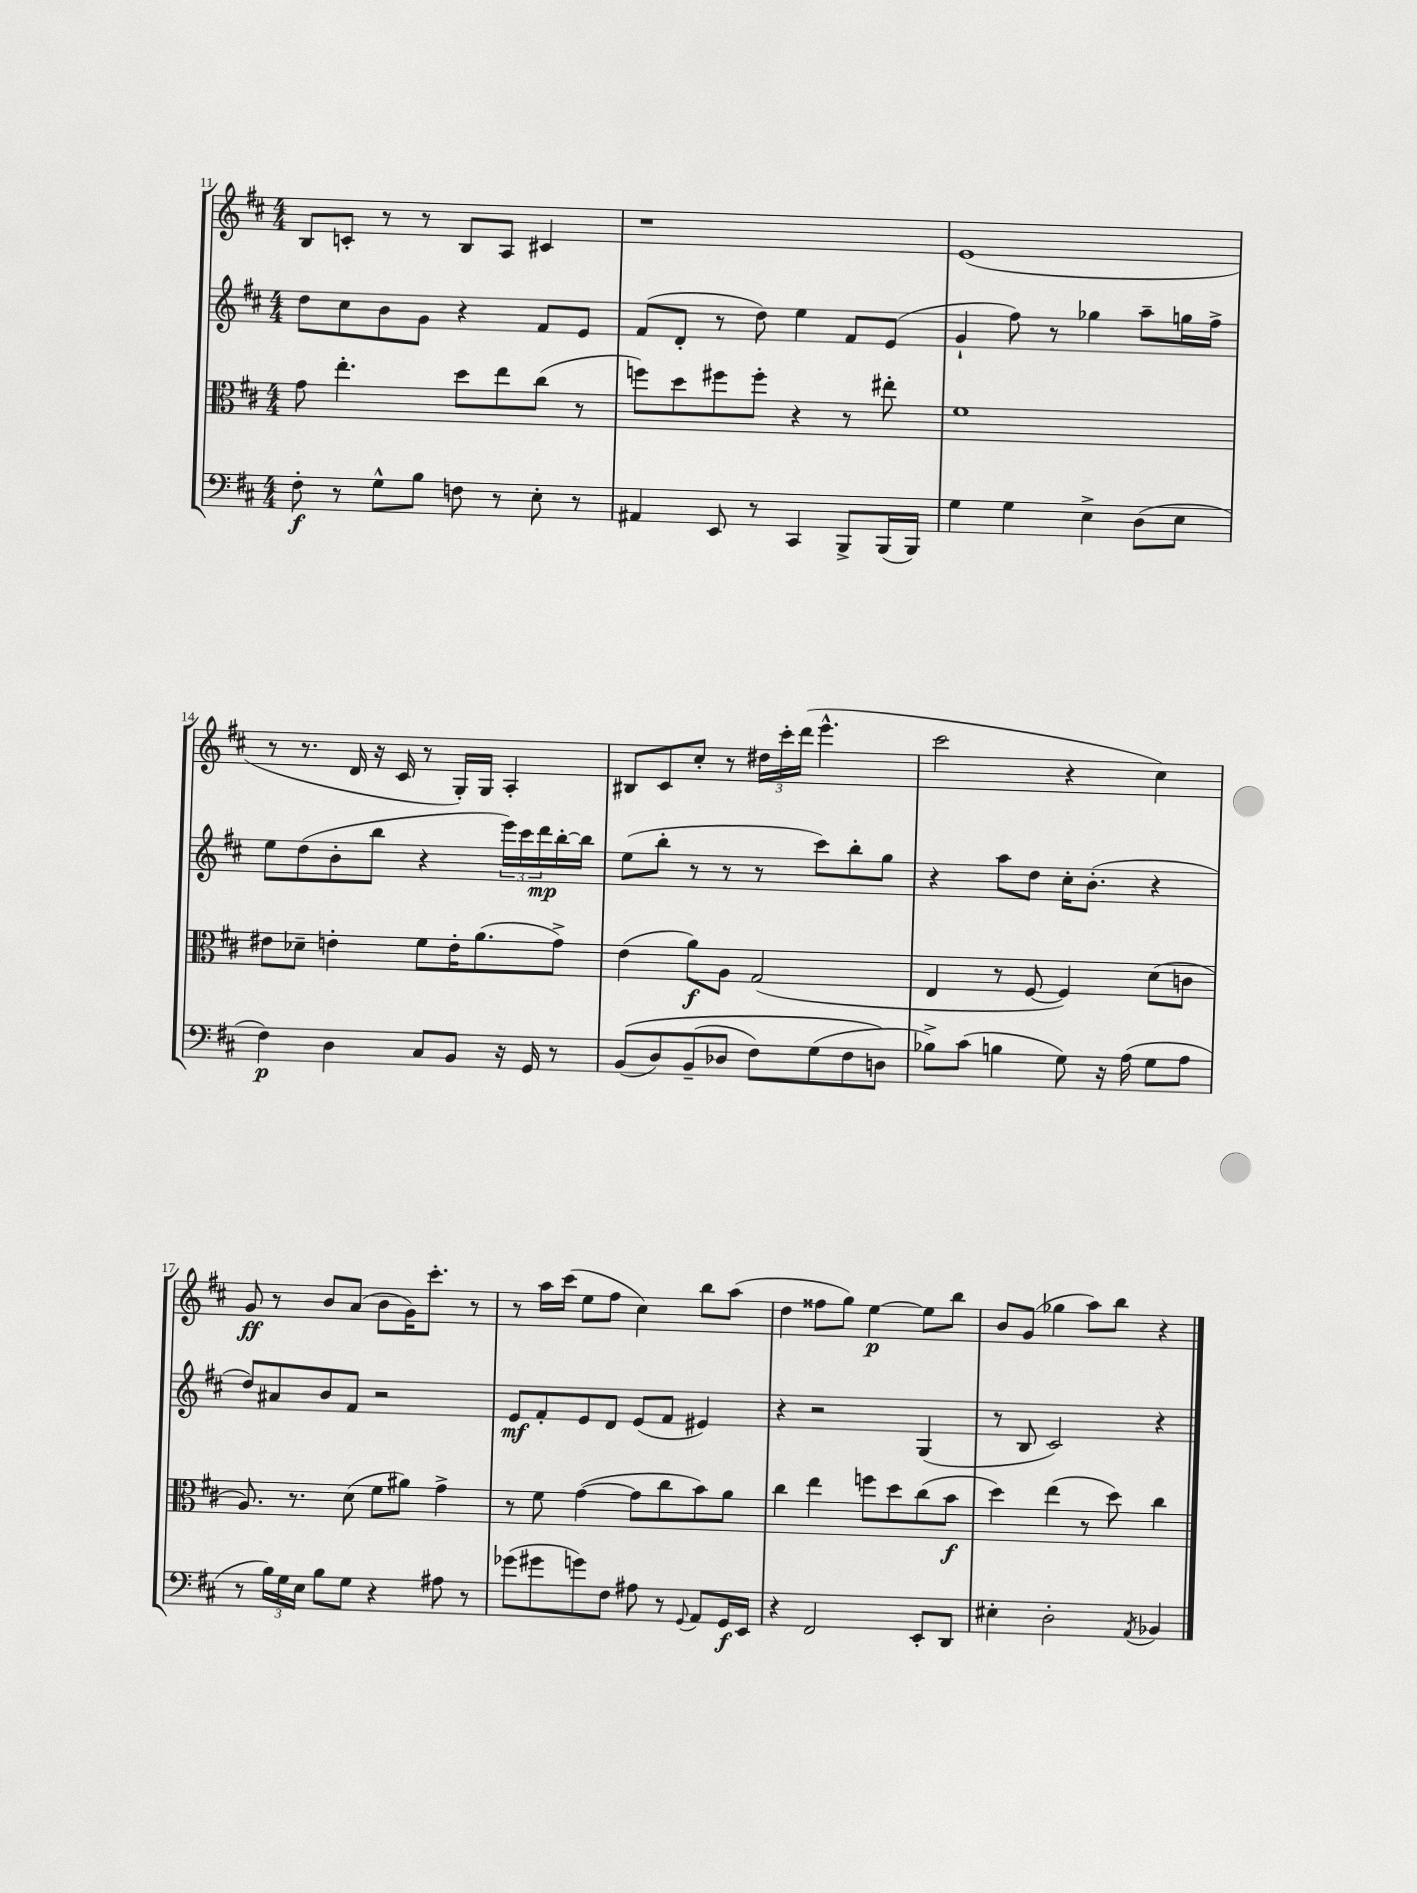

**kern	**dynam	**kern	**dynam	**kern	**dynam	**kern	**dynam
*part4	*part4	*part3	*part3	*part2	*part2	*part1	*part1
*staff4	*staff4	*staff3	*staff3	*staff2	*staff2	*staff1	*staff1
*clefF4	*	*clefC3	*	*clefG2	*	*clefG2	*
*k[f#c#]	*	*k[f#c#]	*	*k[f#c#]	*	*k[f#c#]	*
*M4/4	*	*M4/4	*	*M4/4	*	*M4/4	*
=11	=11	=11	=11	=11	=11	=11	=11
8F#'\	f	8g\	.	8dd\L	.	8B/L	.
8r	.	4.ee'\	.	8cc#\	.	8cn'/J	.
8G^^\L	.	.	.	8b\	.	8r	.
8B\J	.	.	.	8g\J	.	8r	.
8Fn\	.	8dd\L	.	4r	.	8B/L	.
8r	.	8ee\	.	.	.	8A/J	.
8E'\	.	(8cc#\J	.	8f#/L	.	4c#X/	.
8r	.	8r	.	8e/J	.	.	.
=12	=12	=12	=12	=12	=12	=12	=12
4AA#X/	.	8ffn\L)	.	(8f#/L	.	1r	.
.	.	8dd\	.	8d'/J	.	.	.
8EE/	.	8ff#X\	.	8r	.	.	.
8r	.	8ff#'\J	.	8dd\)	.	.	.
4CC#/	.	4r	.	4ee\	.	.	.
8BBB^/L	.	8r	.	8f#/L	.	.	.
(16BBB/L	.	8ee#X'\	.	(8e/J	.	.	.
16BBB/JJ)	.	.	.	.	.	.	.
=13	=13	=13	=13	=13	=13	=13	=13
4G\	.	1f#	.	4g`/	.	(1e	.
4G\	.	.	.	8ff#\)	.	.	.
.	.	.	.	8r	.	.	.
4E^\	.	.	.	4gg-X\	.	.	.
(8D\L	.	.	.	8aa~\L	.	.	.
8E\J	.	.	.	16ggn\L	.	.	.
.	.	.	.	16ff#^\JJ	.	.	.
!!LO:LB:g=z
=14	=14	=14	=14	=14	=14	=14	=14
4F#\)	p	8e#X\L	.	8ee\L	.	8r	.
.	.	8d-X~\J	.	(8dd\	.	8.r	.
4D\	.	4en'\	.	8b'\	.	.	.
.	.	.	.	.	.	16d/	.
.	.	.	.	8bb\J	.	16r	.
.	.	.	.	.	.	16c#/	.
8C#/L	.	8f#\L	.	4r	.	8r	.
8BB/J	.	16e'\K	.	.	.	16G'/LL)	.
.	.	(8.a\	.	.	.	16G/JJ	.
16r	.	.	.	24eee\LL)	.	4A'/	.
.	.	.	.	24ccc#\	.	.	.
16GG/	.	.	.	.	.	.	.
.	.	.	.	24ddd\	mp	.	.
8r	.	8g^\J)	.	[16bb'\	.	.	.
.	.	.	.	16bb\JJ]	.	.	.
=15	=15	=15	=15	=15	=15	=15	=15
((8BB/L	.	(4e\	.	(8ee\L	.	8B#X/L	.
8D/)	.	.	.	8bb'\J	.	8c#/	.
(8BB~/	.	8a\L)	f	8r	.	8cc#'/J	.
8D-X/J	.	8A\J	.	8r	.	8r	.
8F#\L)	.	(2G/	.	8r	.	24dd#X\LL	.
.	.	.	.	.	.	24ccc#'\	.
.	.	.	.	.	.	(24ddd\JJ	.
(8G\	.	.	.	8ccc#\L)	.	4.eee^^\	.
8F#\	.	.	.	8bb'\	.	.	.
8Dn\J)	.	.	.	8gg\J	.	.	.
=16	=16	=16	=16	=16	=16	=16	=16
8B-X^\L)	.	4E/	.	4r	.	2ccc#\	.
(8c#\J	.	.	.	.	.	.	.
4Bn\	.	8r	.	8aa\L	.	.	.
.	.	[8F#/	.	8dd\J	.	.	.
8G\)	.	4F#/])	.	16cc#'\KL	.	4r	.
.	.	.	.	(8.b'\J	.	.	.
16r	.	.	.	.	.	.	.
(16A\	.	.	.	.	.	.	.
8G\L	.	(8d\L	.	4r	.	4cc#\)	.
8A\J	.	8cn\J	.	.	.	.	.
!!LO:LB:g=z
=17	=17	=17	=17	=17	=17	=17	=17
8r	.	8.A/)	.	8dd/L)	.	8g/	ff
24B\LL)	.	.	.	8a#X/	.	8r	.
24G\	.	.	.	.	.	.	.
.	.	8.r	.	.	.	.	.
24E\JJ	.	.	.	.	.	.	.
8B\L	.	.	.	8b/	.	8b/L	.
8G\J	.	(8d\	.	8f#/J	.	(8a/J	.
4r	.	8f#\L	.	2r	.	8b\L	.
.	.	8a#X\J)	.	.	.	16g\K)	.
.	.	.	.	.	.	8.ccc#'\J	.
8A#X\	.	4g^\	.	.	.	.	.
8r	.	.	.	.	.	8r	.
=18	=18	=18	=18	=18	=18	=18	=18
(8g-X\L	.	8r	.	8e/L	mf	8r	.
8g#X\	.	8f#\	.	8f#'/	.	16aa\LL	.
.	.	.	.	.	.	(16ccc#\JJ	.
8gn\)	.	([4g\	.	8e/	.	8ee\L	.
8F#\J	.	.	.	8d/J	.	8ff#\J	.
8A#X\	.	8g\L]	.	(8e/L	.	4cc#\)	.
8r	.	8cc#\	.	8f#/J	.	.	.
8qqGG/	.	.	.	.	.	.	.
8AA/L	.	8b\)	.	4e#X/)	.	8bb\L	.
16GG/L	f	8a\J	.	.	.	(8aa\J	.
16EE/JJ	.	.	.	.	.	.	.
=19	=19	=19	=19	=19	=19	=19	=19
4r	.	4cc#\	.	4r	.	4dd\	.
2FF#/	.	4ee\	.	2r	.	8ff##X\L	.
.	.	.	.	.	.	8gg\J)	.
.	.	8ffn\L	.	.	.	[4ee\	p
.	.	8dd\	.	.	.	.	.
8EE'/L	.	(8cc#\	.	(4G/	.	8ee\L]	.
8DD/J	.	8b\J	f	.	.	8bb\J	.
=20	=20	=20	=20	=20	=20	=20	=20
4E#X'\	.	4dd\)	.	8r	.	8b/L	.
.	.	.	.	8B/	.	(8g/J	.
2D'\	.	(4ee\	.	2c#/)	.	4gg-X\	.
.	.	8r	.	.	.	8aa\L)	.
.	.	8dd\)	.	.	.	8bb\J	.
8qAA/	.	.	.	.	.	.	.
4BB-X/	.	4cc#\	.	4r	.	4r	.
==	==	==	==	==	==	==	==
*-	*-	*-	*-	*-	*-	*-	*-
